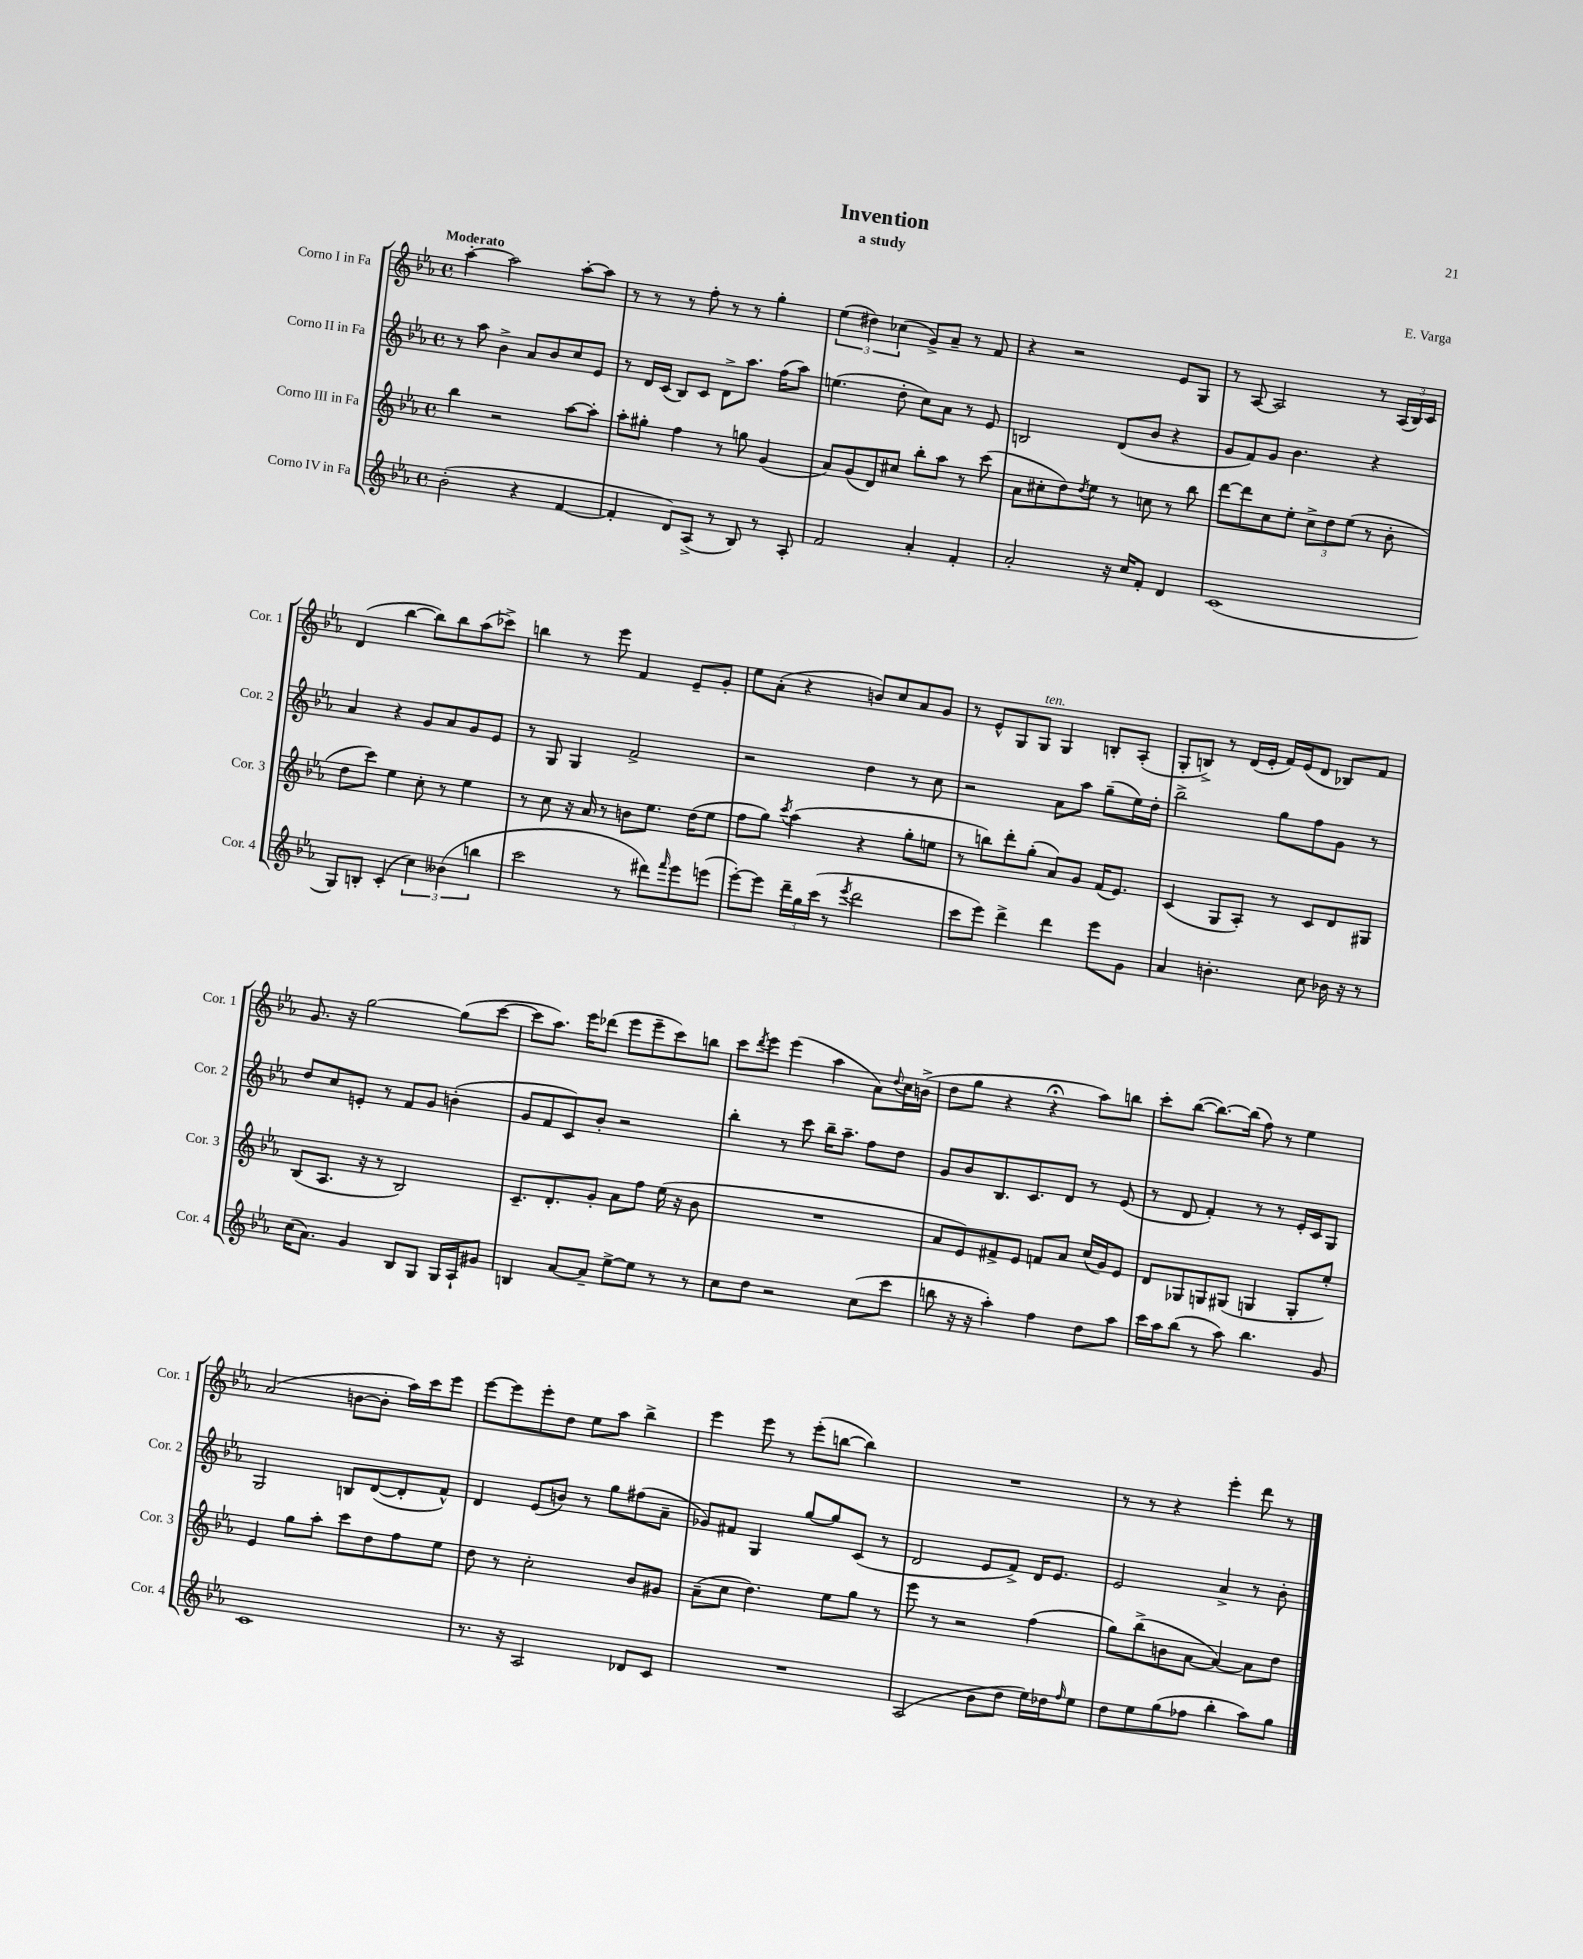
\header { title = "Invention" composer = "E. Varga" subtitle = "a study" }
<<
\new StaffGroup <<
\new Staff = "s0" \with { instrumentName = "Corno I in Fa" shortInstrumentName = "Cor. 1" } {
    \clef treble \key ees \major \defaultTimeSignature \time 4/4 \tempo "Moderato"
    aes''4~-. aes''2 aes''8~-. aes''8 |
    r8 r8 r8 f''8-. r8 r8 g''4-. |
    \tuplet 3/2 { ees''4( dis''4) ces''4( } g'8->) aes'8-- r8 f'8 |
    r4 r2 ees'8 g8 |
    r8 aes8~ aes2 r8 \tuplet 3/2 { aes16( bes16) c'16 } |
    d'4( bes''4~ bes''8) bes''8 aes''8( ces'''8->) |
    b''4 r8 ees'''8 f'4 ees'8-- g'8-. |
    ees''8 aes'8-.( r4 b'8) c''8 aes'8 g'8 |
    r8 ees'8-^ g8 g8^\markup { \italic "ten." } g4 b8-. aes8-.( |
    g8-. b8->) r8 d'16( ees'16-. f'16) ees'16( d'8 bes8) f'8 |
    g'8. r16 g''2~ g''8( c'''8~ |
    c'''8 aes''8.) ees'''16 des'''8( ees'''8 ees'''8-- c'''8) b''8 |
    c'''8 \acciaccatura { d'''8 } ees'''8 ees'''4( aes''4 aes'8) \appoggiatura { d''8 } c''16 b'16->( |
    d''8 g''8 r4 r4\fermata aes''8) b''8 |
    c'''8-. bes''8~( bes''8.~) bes''16( f''8) r8 ees''4 |
    aes'2( b'8~ b'8-. aes''16) c'''16 ees'''8 |
    ees'''8~ ees'''8 ees'''8-. d''8 ees''8 aes''8 bes''4-> |
    ees'''4 ees'''8 r8 ees'''8-.( b''8~ b''4) |
    R1 |
    r8 r8 r4 ees'''4-. d'''8 r8 \bar "|." |
}
\new Staff = "s1" \with { instrumentName = "Corno II in Fa" shortInstrumentName = "Cor. 2" } {
    \clef treble \key ees \major \defaultTimeSignature \time 4/4
    r8 aes''8 bes'4-> aes'8 bes'8 c''8 ees'8 |
    r8 d'16 c'16( bes8) c'8 d'8-> aes''8. f''16( aes''8) |
    e''4.( d''8-. c''8) aes'8 r8 ees'8 |
    b2 d'8( bes'8 r4 |
    g'8 f'8) g'8 bes'4. r4 |
    aes'4 r4 g'8 aes'8 g'8 ees'8 |
    r8 g8 g4 f'2-> |
    r2 d''4 r8 c''8 |
    r2 aes'8 aes''8 g''8--( ees''16) d''16-. |
    bes''2-> g''8 f''8 g'8 r8 |
    d''8 c''8 e'8-. r8 f'8 g'8 b'4-.( |
    g'8 f'8 c'8) bes'8-. r2 |
    bes''4-. r8 c'''8 bes''16-- aes''8.-- f''8 d''8 |
    g'8 bes'8 bes8. c'8. d'8 r8 ees'8( |
    r8 d'8 f'4-.) r8 r8 ees'16-. c'16 g8 |
    g2 b8 d'8~( d'8-. f'8-^) |
    d'4 ees'8( b'8) r8 g''8 fis''8( aes'8-- |
    ges'8) fis'8 g4 g''8~ g''8 c'8( r8 |
    d'2 ees'8 f'8->) d'16 ees'8. |
    ees'2 aes'4-> r8 bes'8-. \bar "|." |
}
\new Staff = "s2" \with { instrumentName = "Corno III in Fa" shortInstrumentName = "Cor. 3" } {
    \clef treble \key ees \major \defaultTimeSignature \time 4/4
    bes''4 r2 aes''8~ aes''8-. |
    aes''8-. gis''8-. f''4 r8 g''8 g'4( |
    aes'8) g'8( d'8) cis''8 bes''8-. aes''8 r8 c'''8( |
    aes'8 cis''8-. d''8) \acciaccatura { d''8 } ees''8 r8 c''8 r8 bes''8 |
    d'''8~ d'''8 c''8 ees''8-. \tuplet 3/2 { c''8-> d''8 ees''8( } r8 bes'8-. |
    d''8 c'''8) ees''4 c''8-. r8 ees''4 |
    r8 c''8 r16 aes'16 r8 b'8 ees''8. d''16( ees''8 |
    f''8 g''8) \acciaccatura { c'''8 } aes''4( r4 g''8-. e''8 |
    r8 b''8) d'''8-. g''8-.( aes'8) g'8 f'16( ees'8.) |
    c'4( g8 aes8-.) r8 c'8 d'8 gis8 |
    bes8( aes8. r16 r8 bes2) |
    c'8.-- d'8.-. g'8-. aes'8 f''8 ees''16( r16 bes'8 |
    R1 |
    aes'8 ees'8) fis'8-> ees'8 f'8 aes'8 c''16( g'16) ees'8 |
    d'8 ges8 g8 gis8( g4 g8-. ees''8-.) |
    ees'4 g''8 aes''8-. c'''8 d''8 f''8 ees''8 |
    d''8 r8 c''2-. bes'8 gis'8 |
    aes'8--( c''8 d''4.) ees''8 g''8 r8 |
    ees'''8 r8 r2 f''4( |
    g''8) bes''8->( b'8 aes'8~ aes'4~) aes'8 d''8 \bar "|." |
}
\new Staff = "s3" \with { instrumentName = "Corno IV in Fa" shortInstrumentName = "Cor. 4" } {
    \clef treble \key ees \major \defaultTimeSignature \time 4/4
    bes'2-.( r4 f'4~ |
    f'4-. d'8) aes8->( r8 bes8) r8 aes8-. |
    f'2 aes'4-. f'4-. |
    aes'2-. r16 c''16 f'8-. d'4 |
    c'1( |
    g8) b8-. c'4-.( \tuplet 3/2 { c''4) beses'4( b''4 } |
    c'''2 r8 dis'''8) \grace { f'''16 } ees'''8 e'''8( |
    ees'''8~-.) ees'''8 \tuplet 3/2 { d'''16-- g''16 c'''16( } r8 \acciaccatura { ees'''8 } d'''2 |
    c'''8 ees'''8) d'''4-> d'''4 ees'''8 g'8 |
    aes'4 b'4.-. c''8 bes'16 r16 r8 |
    c''16( aes'8.) g'4 bes8 g8 g16 aes16-! gis'8 |
    b4 aes'8~ aes'8-- ees''8~-> ees''8 r8 r8 |
    c''8 d''8 r2 c''8( c'''8 |
    b''8 r16 r16 aes''4-.) f''4 d''8 aes''8 |
    c'''16 aes''16 bes''8( r8 aes''8) bes''4. g'8 |
    c'1 |
    r8. r16 aes2 des'8 c'8 |
    R1 |
    aes2( bes'8 d''8 ees''16) des''16 \grace { f''16 } ees''8 |
    d''8 ees''8 g''8( fes''8 bes''4-. aes''8) g''8 \bar "|." |
}
>>
>>
\layout { \context { \Score \remove "Bar_number_engraver" } }
